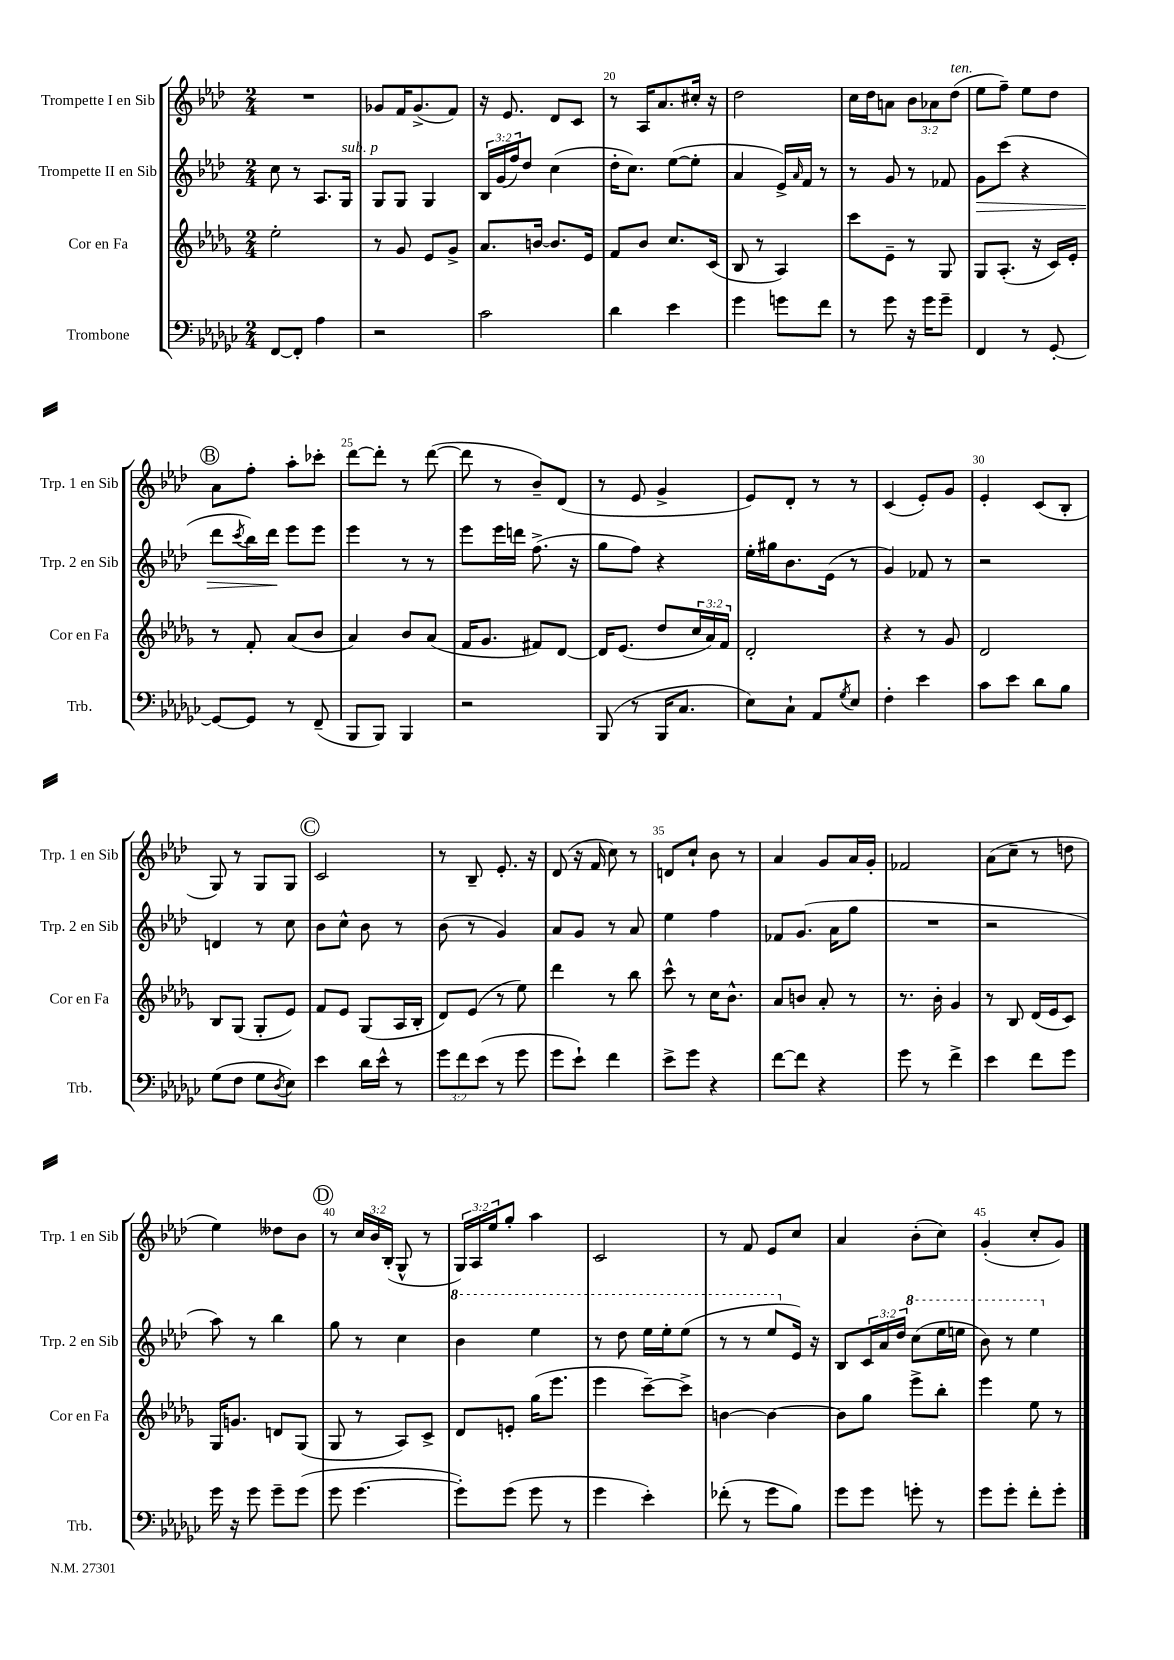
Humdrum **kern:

**kern	**kern	**kern	**kern
*staff4	*staff3	*staff2	*staff1
*clefF4	*clefG2	*clefG2	*clefG2
*k[b-e-a-d-g-c-]	*k[b-e-a-d-g-]	*k[b-e-a-d-]	*k[b-e-a-d-]
*M2/4	*M2/4	*M2/4	*M2/4
[8FF	2ee-'	8cc	2r
8FF']	.	8r	.
4A-	.	8.A-	.
.	.	16G	.
=	=	=	=
2r	8r	8G	8g-
.	8g-	8G	16f
.	.	.	(8.g-^
.	8e-	4G	.
.	8g-^	.	8f)
=	=	=	=
2c-	8.a-	24B-	16r
.	.	(24g	.
.	.	.	8.e-
.	.	24ff)	.
.	.	8dd-	.
.	[16b	.	.
.	8.b]	(4cc	8d-
.	.	.	8c
.	16e-	.	.
=	=	=	=
4d-	8f	16dd-'	8r
.	.	8.cc)	.
.	8b-	.	16A-
.	.	.	8.a-
4e-	8.cc	([8ee-	.
.	.	8ee-']	16cc#'
.	(16c	.	16r
=	=	=	=
4g-	8B-	4a-	2dd-
.	8r	.	.
8g	4A-)	16e-^)	.
.	.	16qqa-	.
.	.	16f	.
8f	.	8r	.
=	=	=	=
8r	8ccc	8r	16cc
.	.	.	16dd-
8g-	8e-~	8g	8a
16r	8r	8r	12b-
16g-	.	.	.
.	.	.	12a-
8g-~	8G-	8f-	.
.	.	.	(12dd-
=	=	=	=
4FF	8G-	8g	8ee-
.	(8.A-'	(8ccc	8ff~)
8r	.	4r	8ee-
.	16r	.	.
[8GG-'	16c)	.	8dd-
.	16e-'	.	.
=	=	=	=
8GG-_	8r	8ddd-	8a-
.	.	8qccc	.
8GG-]	8f'	16bb-)	8ff'
.	.	16ddd-	.
8r	(8a-	8eee-	8aa-'
(8FF~	8b-	8eee-	8ccc-'
=	=	=	=
8BBB-	4a-)	4eee-	[8ddd-
8BBB-)	.	.	8ddd-']
4BBB-	8b-	8r	8r
.	(8a-	8r	([8ddd-
=	=	=	=
2r	16f	8eee-	8ddd-]
.	8.g-	.	.
.	.	16eee-	8r
.	.	16ddd	.
.	8f#)	(8.ff^	8b-~)
.	[8d-	.	(8d-
.	.	16r	.
=	=	=	=
(8BBB-	16d-]	8gg	8r
.	(8.e-	.	.
8r	.	8ff)	8e-
16BBB-	8dd-	4r	4g^
8.C-	.	.	.
.	24cc	.	.
.	24a-)	.	.
.	24f	.	.
=	=	=	=
8E-)	2d-'	16ee-'	8e-)
.	.	16gg#	.
8C-`	.	8.b-	8d-'
8AA-	.	.	8r
.	.	(16e-	.
8qG-	.	.	.
8E-	.	8r	8r
=	=	=	=
4F'	4r	4g)	(4c
4e-	8r	8f-	8e-')
.	8g-	8r	8g
=	=	=	=
8c-	2d-	2r	4e-'
8e-	.	.	.
8d-	.	.	(8c
8B-	.	.	8B-'
=	=	=	=
(8G-	8B-	4d	8G)
8F	(8G-	.	8r
8G-	8G-'	8r	8G
8qD-	.	.	.
8E-)	8e-)	8cc	8G
=	=	=	=
4e-	8f	8b-	2c
.	8e-	8cc^^	.
16d-	(8G-	8b-	.
16e-^^	.	.	.
8r	16A-	8r	.
.	16B-'	.	.
=	=	=	=
12g-	8d-)	(8b-	8r
12f	.	.	.
.	(8e-	8r	8B-~
(12e-	.	.	.
8r	8r	4g)	8.e-'
8g-	8ee-)	.	.
.	.	.	16r
=	=	=	=
8g-	4ddd-	8a-	(8d-
8e-`)	.	8g	16r
.	.	.	16f
4f	8r	8r	8cc)
.	8bb-	8a-	8r
=	=	=	=
8e-^	8ccc^^	4ee-	8d
8g-	8r	.	8cc`
4r	16cc	4ff	8b-
.	8.b-^^	.	.
.	.	.	8r
=	=	=	=
[8f	8a-	8f-	4a-
8f]	8b	(8.g	.
4r	8a-'	.	8g
.	.	16a-	.
.	8r	8gg	16a-
.	.	.	16g'
=	=	=	=
8g-	8.r	2r	2f-
8r	.	.	.
.	16b-'	.	.
4f^	4g-	.	.
=	=	=	=
4e-	8r	2r	(8a-
.	8B-	.	8cc~
8f	(16d-	.	8r
.	16e-	.	.
8g-	8c)	.	8dd
=	=	=	=
16g-	16G-	8aa-)	4ee-)
16r	8.g	.	.
8g-	.	8r	.
8g-~	8d	4bb-	8dd--
(8g-	(8G-	.	8b-
=	=	=	=
8g-	8G-	8gg	8r
[4.g-	8r	8r	24cc
.	.	.	24b-
.	.	.	(24B-'
.	8A-)	4cc	8G^^
.	8c^	.	8r
=	=	=	=
8g-'])	8d-	4bb-	24G)
.	.	.	24A-
.	.	.	24ee-
(8g-	8e'	.	8gg'
8g-	(16gg-	4eee-	4aa-
.	8.eee-	.	.
8r	.	.	.
=	=	=	=
4g-	4eee-	8r	2c
.	.	8ddd-	.
4e-')	[8ccc~)	16eee-	.
.	.	16eee-'	.
.	8ccc^]	(8eee-	.
=	=	=	=
(8f-'	[4b	8r	8r
8r	.	8r	8f
8g-	4b_	8eee-	8e-
8B-)	.	16e-)	8cc
.	.	16r	.
=	=	=	=
8g-	8b]	8B-	4a-
8g-	8gg-	24c	.
.	.	24a-	.
.	.	24dd-	.
8g'	8eee-^	(8ccc	(8b-'
8r	8bb-'	16eee-	8cc)
.	.	16eee	.
=	=	=	=
8g-	4eee-	8bb-)	(4g'
8g-'	.	8r	.
8f'	8ee-	4eee-	8cc'
8g-'	8r	.	8g)
==	==	==	==
*-	*-	*-	*-
